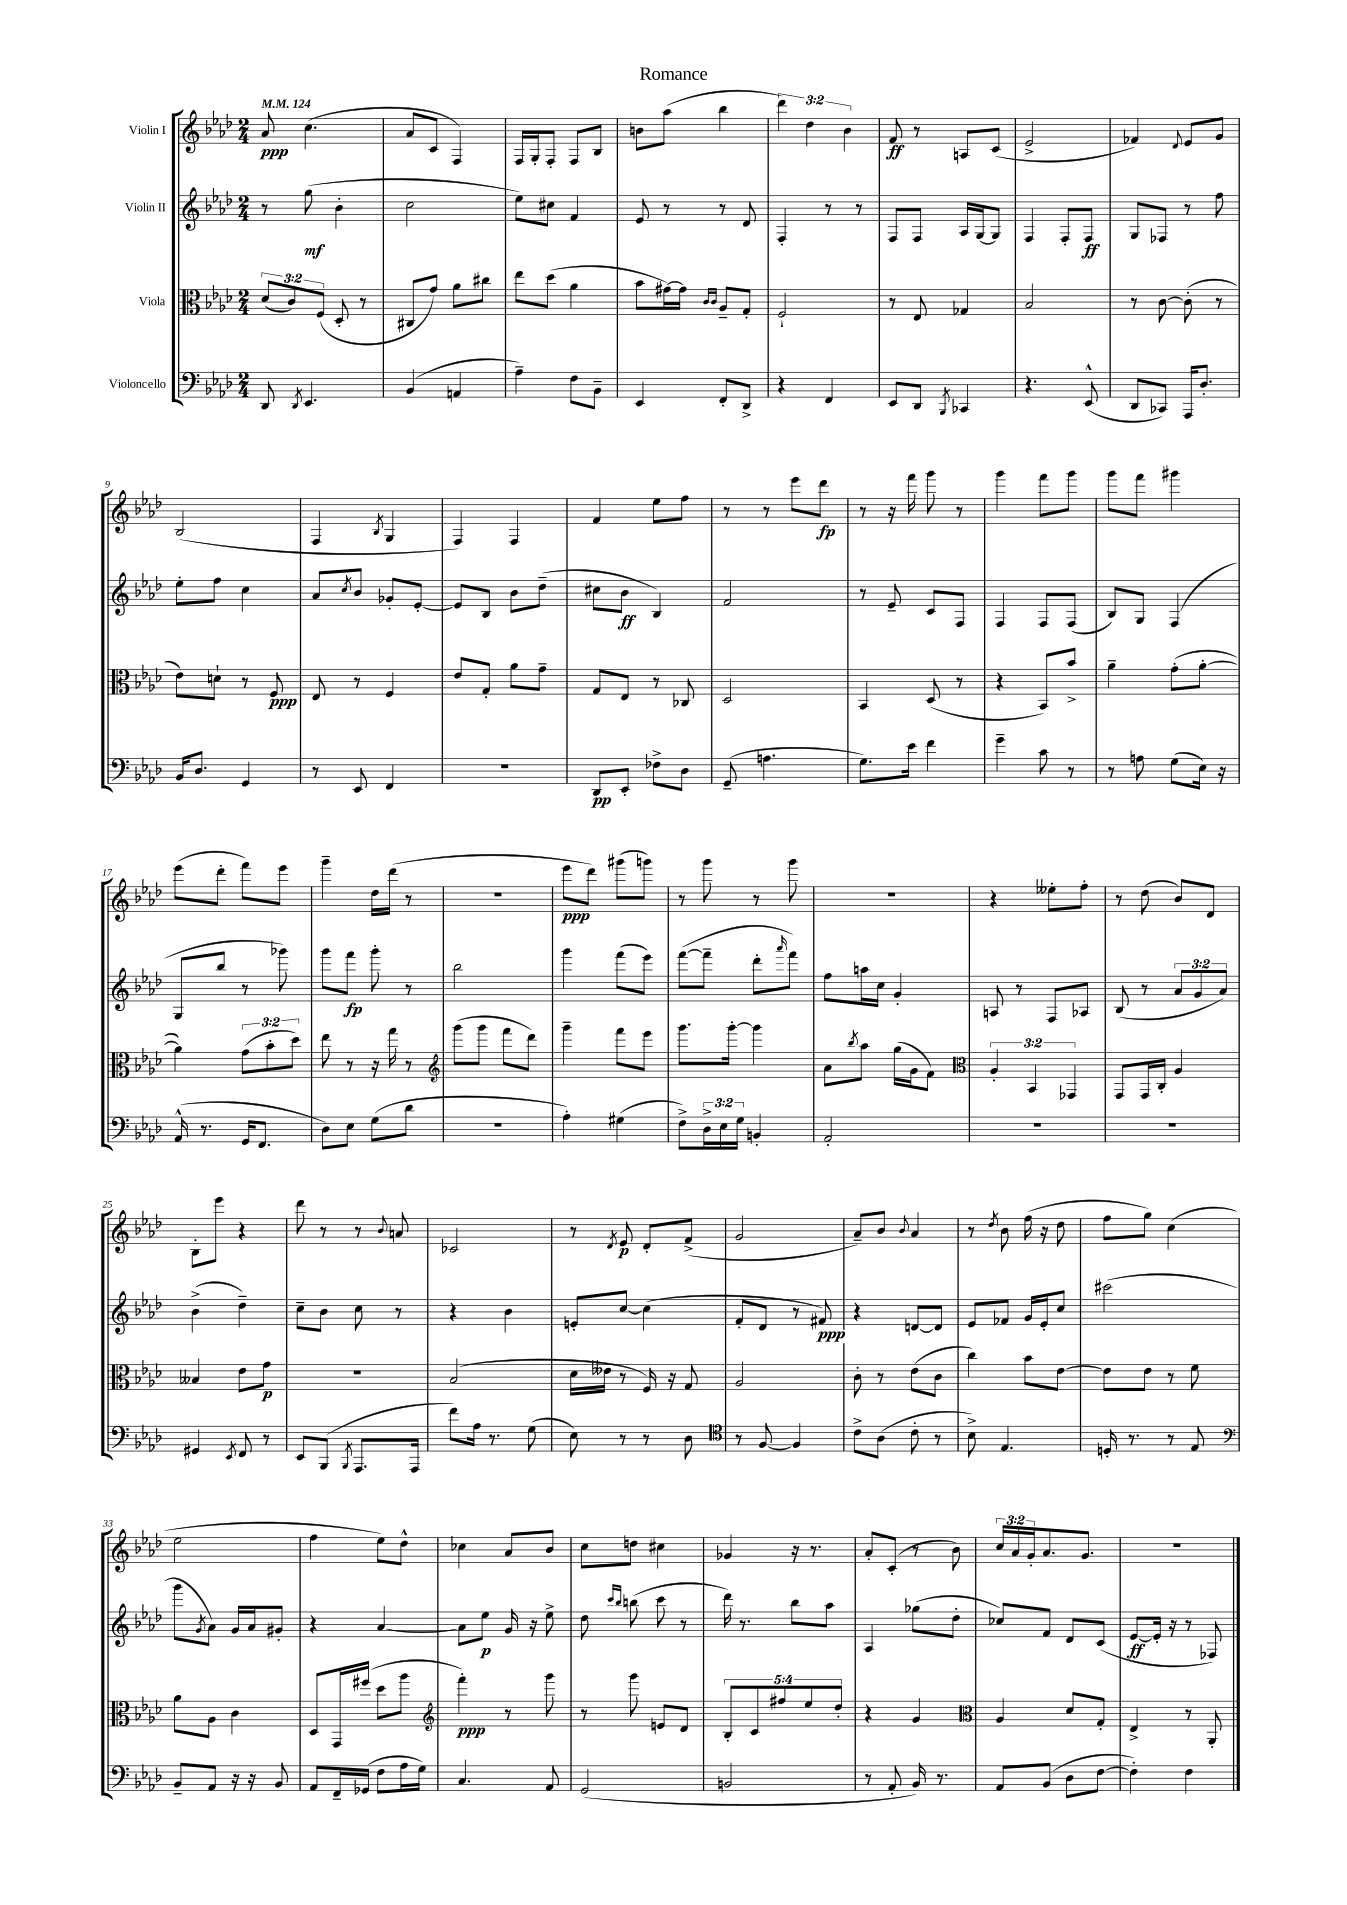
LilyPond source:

\header { title = "Romance" }
<<
\new StaffGroup <<
\new Staff = "s0" \with { instrumentName = "Violin I" } {
    \clef treble \key aes \major \numericTimeSignature \time 2/4 \override Staff.TupletNumber.text = #tuplet-number::calc-fraction-text \tempo 4 = 124
    aes'8\ppp c''4.( |
    aes'8 c'8 f4) |
    f16 g16-. f8-. f8 bes8 |
    b'8 aes''8( bes''4 |
    \tuplet 3/2 { des'''4) des''4 bes'4 } |
    f'8\ff r8 a8 c'8( |
    ees'2-> |
    fes'4) \appoggiatura { des'8 } ees'8 g'8 |
    bes2( |
    f4 \acciaccatura { bes8 } g4 |
    f4) f4 |
    f'4 ees''8 f''8 |
    r8 r8 ees'''8 des'''8\fp |
    r8 r16 f'''16 g'''8 r8 |
    g'''4 f'''8 g'''8 |
    g'''8 f'''8 gis'''4 |
    ees'''8( des'''8-. f'''8) ees'''8 |
    g'''4-- des''16 des'''16( r8 |
    R2 |
    ees'''8\ppp des'''8) gis'''8( g'''8) |
    r8 g'''8 r8 g'''8 |
    r2 |
    r4 eeses''8-. f''8-. |
    r8 des''8( bes'8) des'8 |
    bes8-. ees'''8 r4 |
    des'''8 r8 r8 \appoggiatura { bes'8 } a'8 |
    ces'2 |
    r8 \acciaccatura { des'8 } ees'8\p des'8-. f'8->( |
    g'2 |
    aes'8--) bes'8 \appoggiatura { bes'8 } aes'4 |
    r8 \acciaccatura { des''8 } bes'8 f''16( r16 des''8 |
    f''8 g''8) c''4( |
    ees''2 |
    f''4 ees''8) des''8-^ |
    ces''4 aes'8 bes'8 |
    c''8 d''8 cis''4 |
    ges'4 r16 r8. |
    aes'8-. c'8-.( r8 bes'8) |
    \tuplet 3/2 { c''16 aes'16 g'16-. } aes'8. g'8. |
    R2 \bar "|." |
}
\new Staff = "s1" \with { instrumentName = "Violin II" } {
    \clef treble \key aes \major \numericTimeSignature \time 2/4 \override Staff.TupletNumber.text = #tuplet-number::calc-fraction-text
    r8 g''8\mf( bes'4-. |
    c''2 |
    ees''8) cis''8 f'4 |
    ees'8 r8 r8 des'8 |
    f4-. r8 r8 |
    f8 f8 aes16 g16~ g8 |
    f4 f8-. f8\ff |
    g8 fes8 r8 f''8 |
    ees''8-. f''8 c''4 |
    aes'8 \acciaccatura { c''8 } bes'8 ges'8-. ees'8~-. |
    ees'8 bes8 bes'8 des''8--( |
    cis''8 bes'8\ff bes4) |
    f'2 |
    r8 ees'8-- c'8 f8 |
    f4 f8 f8( |
    bes8) g8 f4( |
    g8 bes''8 r8 ges'''8) |
    g'''8 f'''8\fp g'''8-. r8 |
    bes''2 |
    g'''4 f'''8( ees'''8) |
    f'''8~( f'''8-- des'''8-. \grace { aes'''16 } f'''8) |
    f''8 a''16 c''16 g'4-. |
    a8 r8 f8 aes8 |
    bes8( r8 \tuplet 3/2 { aes'8 g'8 aes'8) } |
    bes'4->( des''4--) |
    c''8-- bes'8 c''8 r8 |
    r4 bes'4 |
    e'8-. c''8~ c''4( |
    f'8-. des'8 r8 fis'8\ppp) |
    r4 d'8~ d'8 |
    ees'8 fes'8 g'16 ees'16-. c''8 |
    cis'''2( |
    g'''8 \acciaccatura { g'8 } aes'8) g'16 aes'16 gis'8-. |
    r4 aes'4~ |
    aes'8 ees''8\p g'16 r16 ees''8-> |
    des''8 \grace { c'''16 bes''16 } b''8( c'''8 r8 |
    des'''16) r8. bes''8 aes''8 |
    aes4 ges''8( des''8-. |
    ces''8) f'8 des'8 c'8( |
    ees'8~\ff ees'16-. r16 r8 fes8) \bar "|." |
}
\new Staff = "s2" \with { instrumentName = "Viola" } {
    \clef alto \key aes \major \numericTimeSignature \time 2/4 \override Staff.TupletNumber.text = #tuplet-number::calc-fraction-text
    \tuplet 3/2 { des'8( c'8) f8( } des8-. r8 |
    cis8 g'8) aes'8 cis''8 |
    ees''8 des''8( aes'4 |
    bes'8 gis'16~) gis'16 \grace { c'16 c'16 } aes8-- g8-. |
    f2-! |
    r8 ees8 ges4 |
    bes2 |
    r8 c'8~ c'8-.( r8 |
    ees'8) d'8-! r8 f8\ppp |
    ees8 r8 f4 |
    ees'8 g8-. aes'8 g'8-- |
    g8 ees8 r8 ces8 |
    des2 |
    bes,4 des8( r8 |
    r4 bes,8) bes'8-> |
    aes'4-- g'8-.( aes'8~-. |
    aes'4) \tuplet 3/2 { g'8( bes'8-. des''8) } |
    ees''8 r8 r16 g''16 r8 |
    \clef treble g'''8( g'''8 f'''8 des'''8) |
    g'''4-- f'''8 ees'''8 |
    g'''8. g'''16~-. g'''4 |
    aes'8 \acciaccatura { bes''8 } aes''8 g''16( g'16 f'8) |
    \clef alto \tuplet 3/2 { aes4-. bes,4 ges,4 } |
    g,8 g,16 c16-. aes4 |
    beses4 ees'8 g'8\p |
    R2 |
    bes2( |
    des'16 eeses'16 r8 f16) r16 g8 |
    aes2 |
    c'8-. r8 ees'8( c'8 |
    c''4) bes'8 ees'8~ |
    ees'8 ees'8 r8 f'8 |
    aes'8 aes8 c'4 |
    des8 g,16 fis''16( des''8 aes''8 |
    \clef treble f'''4-.\ppp) r8 g'''8 |
    r8 g'''8 e'8 des'8 |
    \tuplet 5/4 { bes8-. c'8 fis''8 ees''8 des''8-. } |
    r4 g'4 |
    \clef alto aes4 des'8 g8-. |
    ees4-> r8 aes,8-. \bar "|." |
}
\new Staff = "s3" \with { instrumentName = "Violoncello" } {
    \clef bass \key aes \major \numericTimeSignature \time 2/4 \override Staff.TupletNumber.text = #tuplet-number::calc-fraction-text
    des,8 \acciaccatura { des,8 } ees,4. |
    bes,4( a,4 |
    aes4--) f8 bes,8-- |
    ees,4 f,8-. des,8-> |
    r4 f,4 |
    ees,8 des,8 \acciaccatura { bes,,8 } ces,4 |
    r4. ees,8-^( |
    des,8 ces,8) aes,,16 des8.-. |
    bes,16 des8. g,4 |
    r8 ees,8 f,4 |
    r2 |
    des,8\pp ees,8-. fes8-> des8 |
    g,8--( a4. |
    g8.) ees'16 f'4 |
    g'4-- c'8 r8 |
    r8 a8 g8( ees16) r16 |
    aes,16-^( r8. g,16 f,8. |
    des8) ees8 g8( des'8 |
    R2 |
    aes4-.) gis4( |
    f8->) \tuplet 3/2 { des16-> ees16 g16 } b,4-. |
    aes,2-. |
    R2 |
    R2 |
    gis,4 \acciaccatura { ees,8 } f,8 r8 |
    ees,8 bes,,8( \acciaccatura { bes,,8 } aes,,8. aes,,16 |
    f'8) aes16 r8. g8( |
    ees8) r8 r8 des8 |
    \clef tenor r8 f8~ f4 |
    c'8-> aes8( c'8-. r8 |
    bes8->) ees4. |
    d16-. r8. r8 ees8 |
    \clef bass bes,8-- aes,8 r16 r16 bes,8 |
    aes,8 f,16-- ges,16( f8 aes16 g16) |
    c4. aes,8 |
    g,2( |
    b,2 |
    r8 aes,8-. bes,16) r8. |
    aes,8 bes,8( des8 f8~ |
    f4-.) f4 \bar "|." |
}
>>
>>
